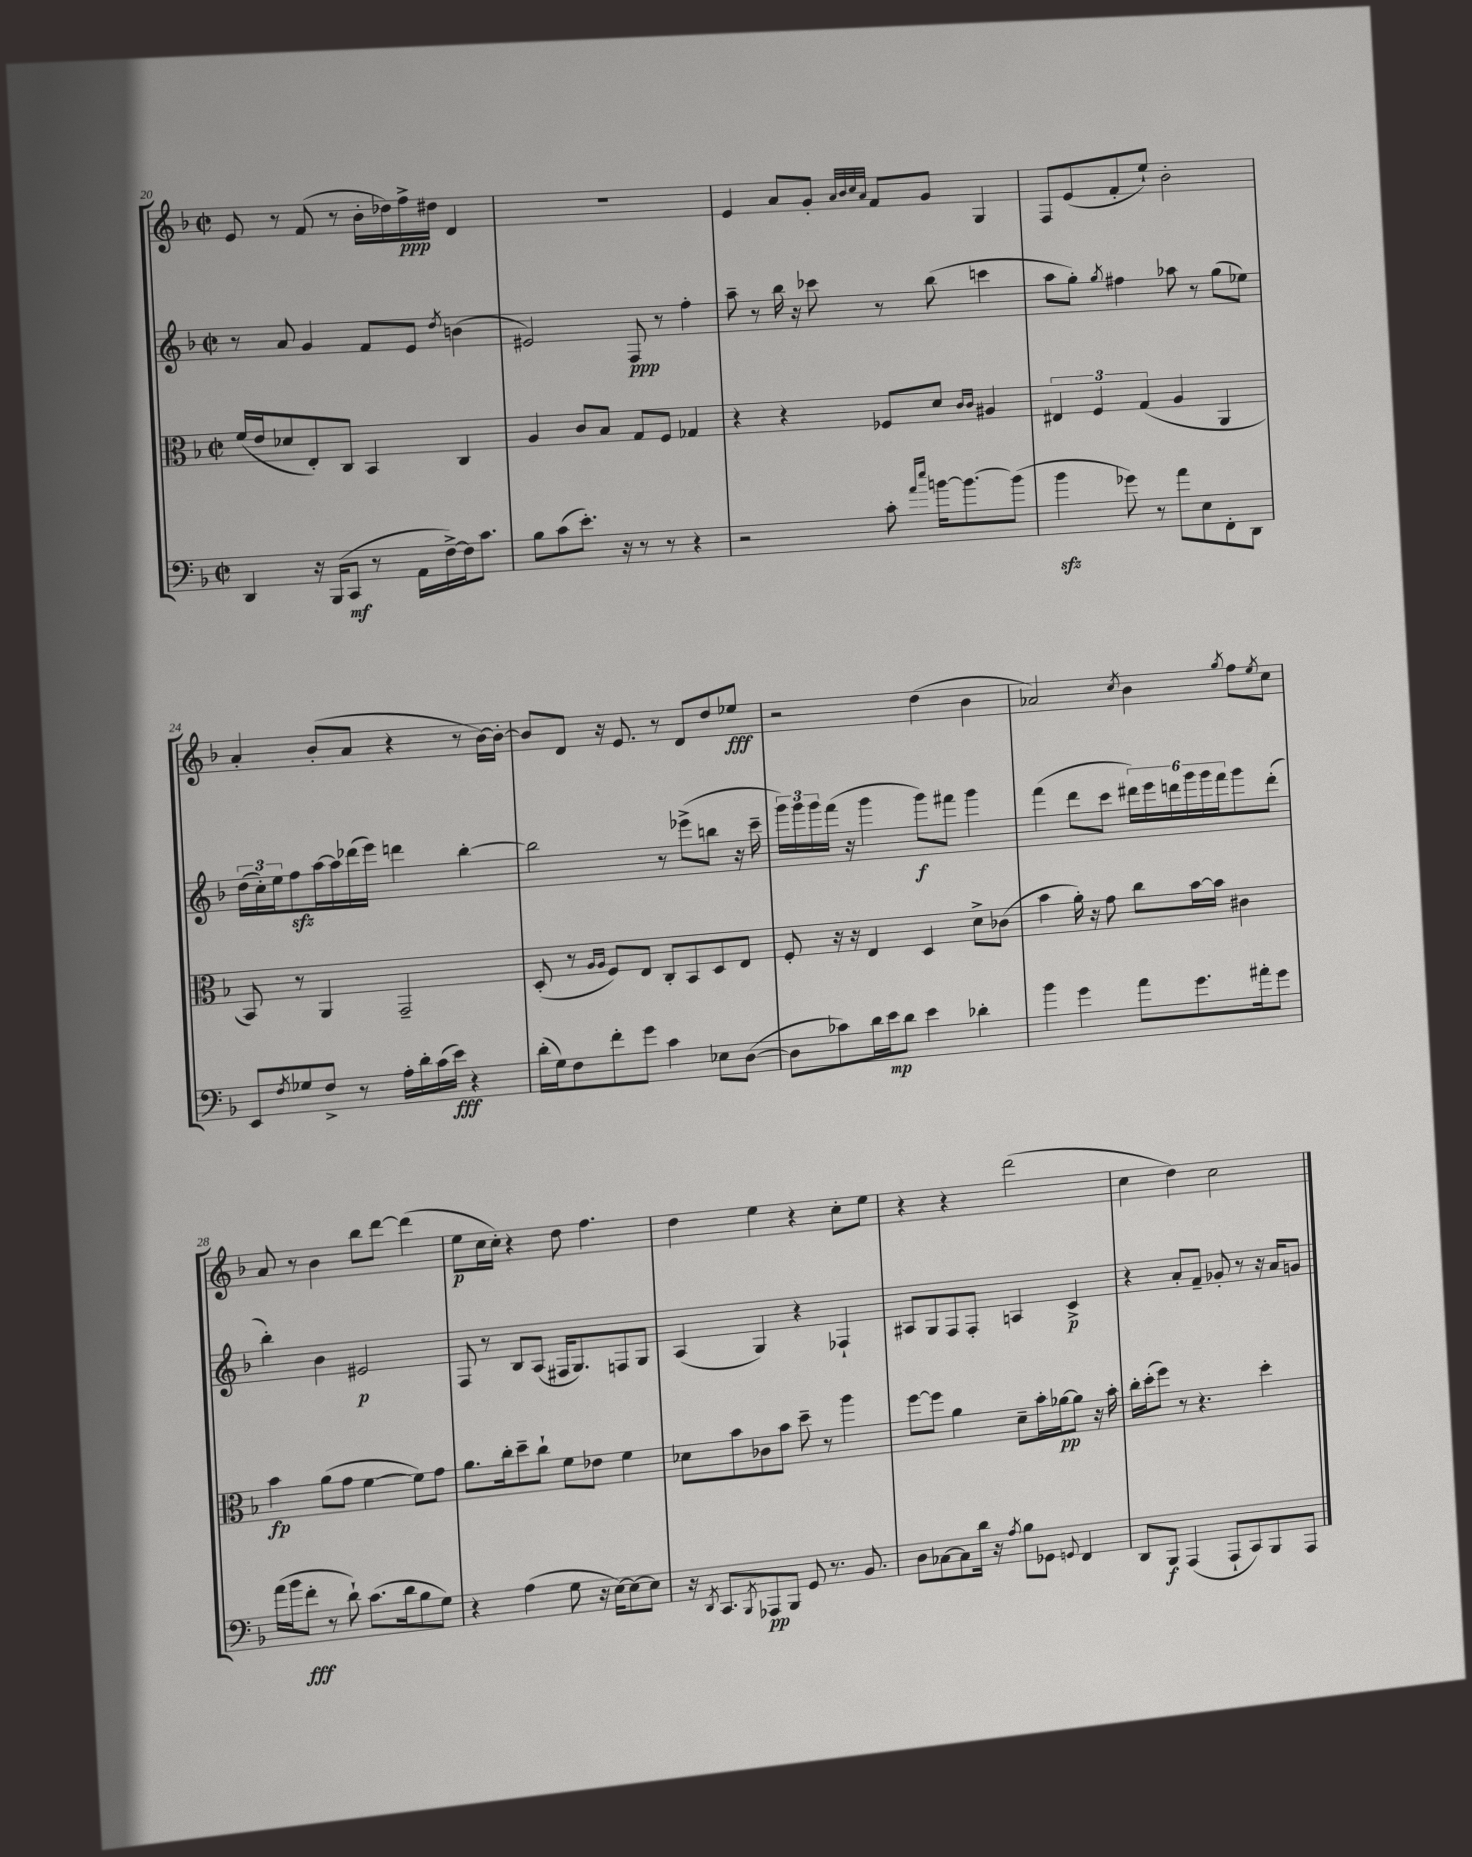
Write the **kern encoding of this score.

**kern	**kern	**kern	**kern
*staff4	*staff3	*staff2	*staff1
*clefF4	*clefC3	*clefG2	*clefG2
*k[b-]	*k[b-]	*k[b-]	*k[b-]
*M2/2	*M2/2	*M2/2	*M2/2
*met(c|)	*met(c|)	*met(c|)	*met(c|)
4DD/	(16f/LL	8r	8e/
.	16e/J	.	.
.	8d-/	8a/	8r
16r	8E'/)	4g/	(8f/
(16BBB-/LK	.	.	.
8CC/J	8C/J	.	8r
8r	4BB-/	8f/L	16b-'\LL
.	.	.	16dd-\)
16AA\LL	.	8e/J	16ff^\
[16F^\)	.	.	16dd#\JJ
.	.	8qdd/	.
16F\]J	4C/	(4b\	4d/
8.c\J	.	.	.
=	=	=	=
8B-\L	4A/	2e#/)	1r
(8c\	.	.	.
8.e'\J)	8c/L	.	.
.	8B-/J	.	.
16r	.	.	.
8r	8G/L	8F/	.
8r	8F/J	8r	.
4r	4G-/	4ff'\	.
=	=	=	=
2r	4r	8aa~\	4e/
.	.	8r	.
.	4r	16bb-\	8a/L
.	.	16r	.
.	.	8ccc-\	8g'/J
.	.	.	32qqa/LLL
.	.	.	32qqb-/
.	.	.	32qqcc/
.	.	.	32qqa/JJJ
8c'\	8F-/L	8r	8f/L
16qqa/LL	.	.	.
16qqee/JJ	.	.	.
[16b\LK	8d/J	(8bb-\	8g/J
8.b\_	.	.	.
.	16qqc/LL	.	.
.	16qqc/JJ	.	.
.	4A#/	4ccc\	4G/
(8b\]J	.	.	.
=	=	=	=
4b-\	6E#/	8aa\L	8F/L
.	.	8gg'\J)	(8e/
.	6F/	.	.
.	.	8qgg/	.
8g-\)	.	4ff#\	8f'/
.	(6G/	.	.
8r	.	.	8ee`/J)
8a\L	4A/	8aa-\	2b-'\
8E\	.	8r	.
8FF'\	4AA/	(8gg\L	.
8DD\J	.	8ee-\J)	.
=	=	=	=
8EE/L	8BB-/)	(24dd\LL	4a'/
.	.	24cc'\)	.
.	.	24ee\J	.
8qF/	.	.	.
8G-/	8r	8ff\	.
8F^/J	4AA/	[16aa\L	(8b-'/L
.	.	16aa\]	.
8r	.	(16ddd-\	8a/J
.	.	16eee\JJ)	.
16A'\LL	2GG~/	4ddd\	4r
16d'\	.	.	.
(16c\	.	.	.
16e\JJ)	.	.	.
4r	.	[4bb-'\	8r
.	.	.	[16b-\LL)
.	.	.	16b-'\_JJ
=	=	=	=
(16d'\LL	(8D'/	2bb-\]	8b-/]L
16G\J)	.	.	.
8F\	8r	.	8d/J
.	16qqA/LL	.	.
.	16qqA/JJ	.	.
8f'\	8F/L)	.	16r
.	.	.	8.e/
8g\J	8E/J	.	.
4c\	8C'/L	8r	8r
.	8BB-/	(8eee-^\L	8d/L
8E-\L	8D/	8bb\J	8dd/
([8D\J	8E/J	16r	8ee-/J
.	.	16ccc~\	.
=	=	=	=
8D\]L	8F'/	24ggg\LL)	2r
.	.	24ggg\	.
.	.	24ggg\	.
8c-\)	16r	(16fff\JJ	.
.	16r	16r	.
16d\L	4E/	4ggg\	.
16e\J	.	.	.
8d\J	.	.	.
4e\	4D/	8ggg\L)	(4dd\
.	.	8fff#\J	.
4d-'\	8d^\L	4ggg\	4b-\
.	(8c-\J	.	.
=	=	=	=
4b-\	4b-\	(4fff\	2a-/)
4g\	16a'\)	8ddd\L	.
.	16r	.	.
.	8g\	8ccc\J	.
.	.	.	8qcc/
8a\L	8cc\L	24ddd#\LL)	4b-\
.	.	24eee\	.
.	.	24ddd\	.
8.g\	[16b-\L	24ggg\	.
.	.	24ggg\	.
.	16b-\]JJ	.	.
.	.	24fff\J	.
.	.	.	8qgg/
.	4c#\	8ggg\	8ff\L
16a#'\k	.	.	.
.	.	.	8qee/
8g\J	.	(8ddd'\J	8cc\J
=	=	=	=
(16a\LL	4b-\	4bb-'\)	8a/
16b-\J	.	.	.
8f'\J	.	.	8r
8r	(8a\L	4b-\	4b-\
8d`\)	8g\J	.	.
(8.c\L	[4f\	2e#/	8bb-\L
.	.	.	[8ddd\J
16d\k	.	.	.
8B-\	8f\]L)	.	(4ddd\]
8G\J)	8g\J	.	.
=	=	=	=
4r	8.a\L	8F/	8ee\L
.	.	8r	16cc\L
.	16cc'\k	.	16cc'\JJ)
(4A\	8dd~\	8B-/L	4r
.	8cc`\J	(8A/J	.
8G\	8f\L	16F#/LK	8dd\
.	.	8.G/)	.
16r	8e-\J	.	4.ff\
[16E\LK)	.	.	.
8E\_	4f\	8F/	.
8E\]J	.	8G/J	.
=	=	=	=
16r	8d-\L	(4A/	4dd\
8qDD/	.	.	.
8.CC/L	.	.	.
.	8b-\	.	.
8qBBB-/	.	.	.
8AAA-/	8c-\	4G/)	4ee\
8BBB-/J	8b-\J	.	.
8GG/	8dd~\	4r	4r
8.r	8r	.	.
.	4aa\	4F-`/	8cc'\L
8.BB-/	.	.	.
.	.	.	8ee\J
=	=	=	=
8D\L	[8ff\L	8A#/L	4r
[8C-\	8ff\]J	8G/	.
8C-\]	4a\	8F/	4r
16d\Jk	.	8F'/J	.
16r	.	.	.
8qA/	.	.	.
8B-\L	8d~\L	4A/	(2ddd\
8GG-\J	16b-'\L	.	.
.	[16a-\J	.	.
8qqGG/	.	.	.
4FF/	8a-\]J	4c^/	.
.	16r	.	.
.	16b-'\	.	.
=	=	=	=
8DD/L	16cc'\LL	4r	4cc\
.	(16dd'\J	.	.
8BBB-/J	8ff\J)	.	.
(4AAA/	8r	8a'/L	4dd\)
.	4.r	8f~/J	.
8AAA`/L	.	8g-'/	2cc\
8CC/)	.	8r	.
8BBB-/	4dd'\	16r	.
.	.	16a/LK	.
8AAA/J	.	8g/J	.
==	==	==	==
*-	*-	*-	*-
